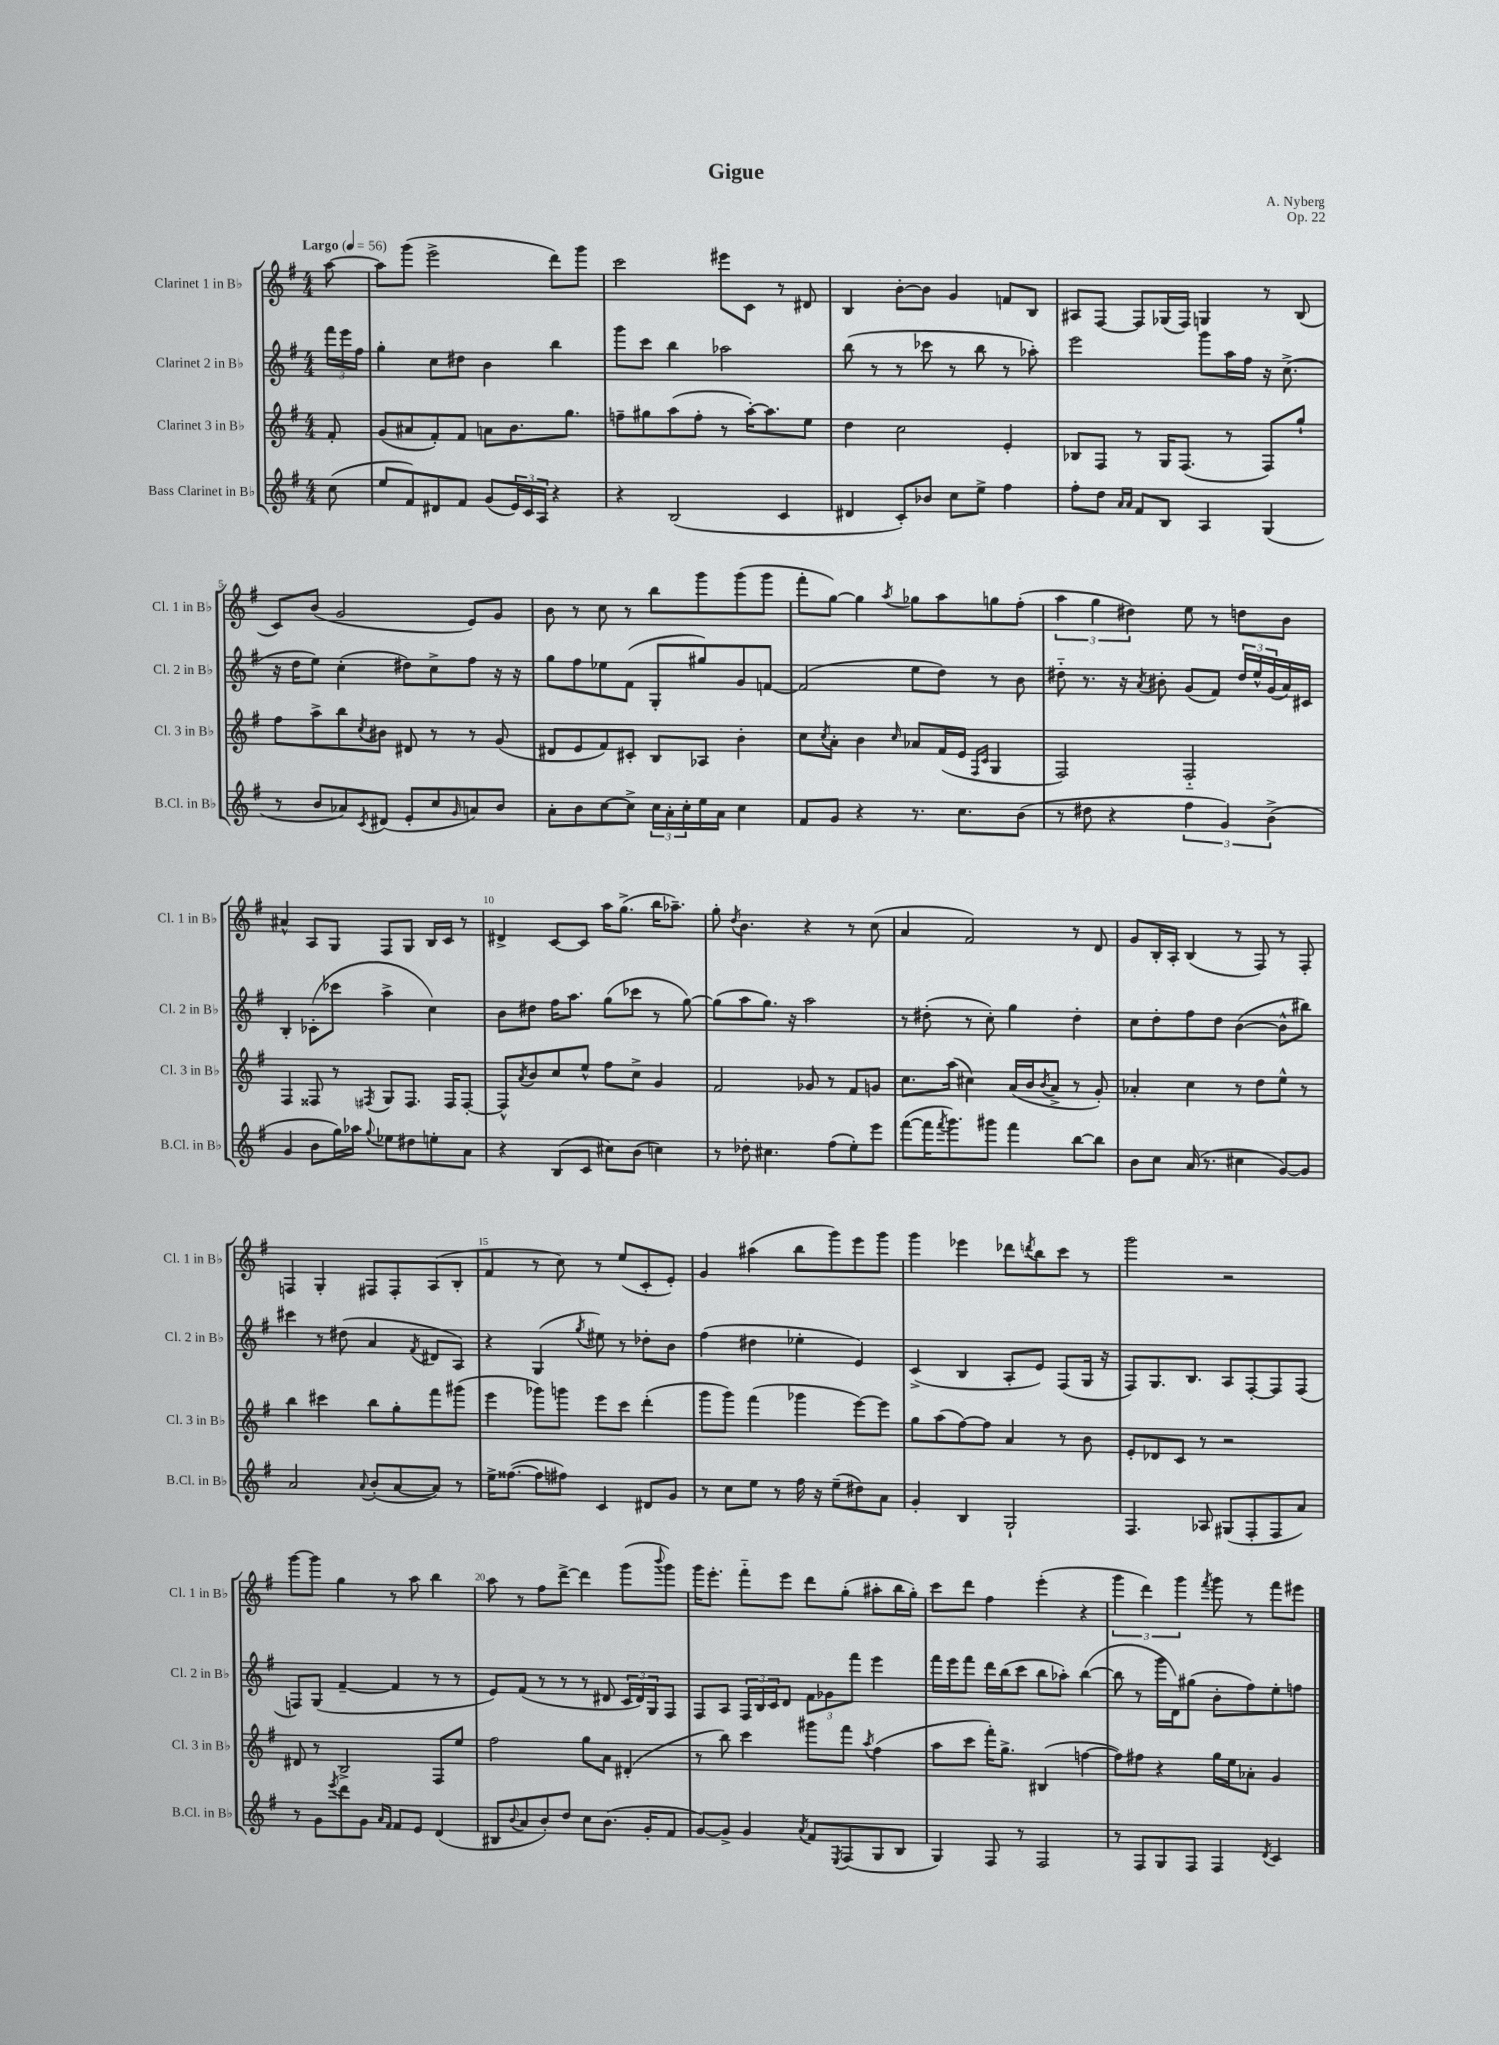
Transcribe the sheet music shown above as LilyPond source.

\header { title = "Gigue" composer = "A. Nyberg" opus = "Op. 22" }
<<
\new StaffGroup <<
\new Staff = "s0" \with { instrumentName = "Clarinet 1 in Bb" shortInstrumentName = "Cl. 1 in Bb" } {
    \clef treble \key g \major \numericTimeSignature \time 4/4 \partial 8 \tempo "Largo" 4 = 56
    a''8~ |
    a''8 g'''8( e'''2-> d'''8) g'''8 |
    c'''2 eis'''8 c'8 r8 dis'8 |
    b4 b'8~-. b'8 g'4 f'8 b8 |
    ais8 fis8~ fis8 ges16( fis16) g4 r8 b8( |
    c'8) b'8( g'2 e'8) g'8 |
    b'8 r8 c''8 r8 b''8 g'''8 g'''8( g'''8 |
    fis'''8-. g''8~) g''4 \acciaccatura { a''8 } ges''8 a''8 g''8 fis''8-.( |
    \tuplet 3/2 { a''4 g''4 dis''4) } e''8 r8 d''8 b'8 |
    ais'4-^ a8 g8 fis8 g8 b16 c'16 r8 |
    dis'4-> c'8~ c'8 a''16 g''8.->( b''16 aes''8.--) |
    g''8-. \acciaccatura { d''8 } b'4. r4 r8 c''8( |
    a'4 fis'2) r8 d'8 |
    g'8 b16-. a16-. b4( r8 fis8) r8 fis8-. |
    f4 g4-. fis8 fis8-. a8( b8-. |
    fis'4 r8 c''8) r8 e''8( c'8-. e'8-.) |
    g'4 ais''4( b''8 g'''8) e'''8 g'''8 |
    g'''4 ees'''4 des'''8 \acciaccatura { d'''8 } b''8 c'''8 r8 |
    g'''2 r2 |
    g'''8~ g'''8 g''4 r8 a''8 b''4 |
    a''8 r8 fis''8 d'''8~-> d'''4 g'''8( \appoggiatura { b'''8 } g'''8) |
    g'''16 e'''8.-. fis'''8-_ e'''8 d'''8 g''8-.( ais''8-. b''16 g''16-.) |
    c'''8 d'''8 fis''4 e'''4-.( r4 |
    \tuplet 3/2 { g'''4 d'''4) g'''4 } \acciaccatura { fis'''8 } g'''8 r8 fis'''8 eis'''8 \bar "|." |
}
\new Staff = "s1" \with { instrumentName = "Clarinet 2 in Bb" shortInstrumentName = "Cl. 2 in Bb" } {
    \clef treble \key g \major \numericTimeSignature \time 4/4 \partial 8
    \tuplet 3/2 { fis'''16 e'''16 fis''16 } |
    g''4-. c''8 dis''8 b'4 b''4 |
    g'''8 c'''8 b''4 aes''2 |
    b''8( r8 r8 ces'''8 r8 b''8 r8 aes''8-.) |
    e'''2 g'''8 a''16 fis''16 r16 c''8.->( |
    r16 d''16 e''8) c''4-.( dis''8) c''8-> fis''8 r16 r16 |
    g''8 fis''8 ees''8 fis'8( g8-. gis''8) g'8 f'8~ |
    f'2( e''8 d''8) r8 b'8 |
    dis''8-_ r8. r16 \acciaccatura { a'8 } bis'8-. g'8( fis'8) \tuplet 3/2 { dis''16 e''16-^ g'16( } a'16) cis'16 |
    b4-. ces'8-.( ces'''8 a''4-> c''4) |
    b'8 dis''8 fis''16 a''8. g''8( ces'''8 r8 g''8~) |
    g''8( a''8 g''8.) r16 a''2 |
    r8 dis''8-.( r8 c''8-.) g''4 dis''4-. |
    c''8 d''8-. fis''8 d''8 b'4~( b'8-^ bis''8) |
    cis'''4 r8 dis''8( a'4 \acciaccatura { fis'8 } dis'8 a8) |
    r4 g4( \acciaccatura { g''8 } eis''8) r8 des''8-. b'8 |
    fis''4( dis''4 ees''4-. e'4) |
    c'4->( b4 a8-. e'8) fis8( g16 r16 |
    fis8) g8. b8. a8 fis8~-. fis8 fis8( |
    f8) g8( fis'4~-- fis'4 r8 r8 |
    e'8) fis'8( r8 r8 r8 dis'8 \tuplet 3/2 { c'16 dis'16) g16 } fis8 |
    fis8 a8 \tuplet 3/2 { fis16 b16 c'16 } d'8 \tuplet 3/2 { fis'8 ges'8 fis'''8 } e'''4 |
    fis'''16 e'''16 fis'''8 d'''16 b''16( c'''8 b''8 aes''8-.) b''4~( |
    b''8 r8 g'''16 d'16) gis''8( b'8-. fis''8) e''8-. f''8 \bar "|." |
}
\new Staff = "s2" \with { instrumentName = "Clarinet 3 in Bb" shortInstrumentName = "Cl. 3 in Bb" } {
    \clef treble \key g \major \numericTimeSignature \time 4/4 \partial 8
    fis'8-. |
    g'8( ais'8 fis'8-.) fis'8 a'8 b'8. g''8. |
    f''8-- gis''8 a''8( f''8-. r8 a''16~-.) a''8. e''8 |
    d''4 c''2 e'4-. |
    bes8 fis8 r8 g16 fis8.( r8 fis8) g''8-! |
    fis''8 a''8-> b''8 \acciaccatura { c''8 } bis'8 dis'8 r8 r8 g'8( |
    dis'8 e'8 fis'8) cis'8-. b8 aes8 b'4-. |
    c''8 \acciaccatura { c''8 } a'8-. b'4 \grace { c''16 } aes'8 fis'16( e'16 \grace { fis16 c'16 } g4 |
    fis2) fis2-_ |
    fis4 fisis8 r8 \acciaccatura { fis8 } g8 fis8. fis16 fis8~-. |
    fis8-^ \acciaccatura { a'8 } b'8 c''8 e''8-^ fis''8 c''8-> g'4 |
    fis'2 ges'8 r8 fis'8 g'8 |
    c''8. a''16( cis''4) a'16( b'16 \acciaccatura { b'8 } a'8-> r8 g'8-.) |
    aes'4-. c''4 r8 d''8 e''8-^ r8 |
    b''4 cis'''4 b''8 g''8-. fis'''8 gis'''8( |
    e'''4 ges'''8) g'''8 e'''8 c'''8 d'''4-.( |
    g'''8 g'''8) fis'''4( ges'''4 e'''8~) e'''8 |
    g''8 a''8( fis''8~) fis''8 a'4 r8 b'8 |
    e'8-. des'8 c'8 r8 r2 |
    dis'8 r8 b2-> fis8 e''8 |
    fis''2 g''8 a'8 dis'4-.( |
    r8 b''8) c'''4 gis'''8 fis'''8 \acciaccatura { a''8 } fis''4( |
    a''8 c'''8 fis'''16-.) g''8.-> bis4( f''4~ |
    f''8) fis''8 r4 g''16 e''16 aes'8-. g'4 \bar "|." |
}
\new Staff = "s3" \with { instrumentName = "Bass Clarinet in Bb" shortInstrumentName = "B.Cl. in Bb" } {
    \clef treble \key g \major \numericTimeSignature \time 4/4 \partial 8
    c''8( |
    e''8 fis'8) dis'8 fis'8 g'8( \tuplet 3/2 { e'16) c'16 a16 } r4 |
    r4 b2( c'4 |
    dis'4 c'8-.) bes'8 c''8 e''8-> fis''4 |
    fis''8-. d''8 \grace { a'16 a'16 } fis'8 b8 a4 g4( |
    r8 b'8 aes'8) \acciaccatura { c'8 } dis'8( e'8-. c''8 \grace { g'16 } a'8) b'8 |
    a'8-. b'8 c''8~ c''8-> \tuplet 3/2 { c''16 a'16-. c''16-. } e''16 a'16 c''4 |
    fis'8 g'8 r4 r8. c''8. b'8( |
    r8 dis''8 r4 \tuplet 3/2 { fis''4 g'4) b'4->( } |
    g'4 b'8 g''16) aes''16 \appoggiatura { g''8 } ees''8 dis''8 e''8-. a'8 |
    r4 b8( c'8 cis''8) b'8( c''4) |
    r8 des''8-. cis''4. fis''8( e''8-.) e'''8 |
    fis'''8~( fis'''16 \acciaccatura { fis'''8 } g'''8.) gis'''8 fis'''4 b''8~ b''8 |
    b'8 c''8 a'16( r8. cis''4 g'8~) g'8 |
    a'2 \appoggiatura { a'8 } b'8-.( a'8~ a'8) r8 |
    e''16-> fisis''8.~( fisis''8 fis''8) c'4 dis'8 g'8 |
    r8 c''8 e''8 r8 fis''16 r16 e''8--( dis''8) a'8 |
    g'4-. b4 g2-! |
    fis4. aes8 gis8( fis8-. fis8 a'8) |
    r8 g'8 \acciaccatura { e'''8 } d'''8 g'8 \grace { a'16 fis'16 } fis'8 e'8 d'4( |
    bis8 \appoggiatura { b'8 } a'8 b'8-.) d''8 c''8 b'8.( g'16-. fis'8 |
    g'8~) g'8-> g'4 \acciaccatura { a'8 } fis'8 \acciaccatura { e8 } fis8( g8 b8 |
    g4) fis8 r8 fis2 |
    r8 fis8 g8 fis8 fis4 \acciaccatura { d'8 } c'4 \bar "|." |
}
>>
>>
\layout { \context { \Score \override BarNumber.break-visibility = ##(#f #t #t) barNumberVisibility = #(every-nth-bar-number-visible 5) } }
